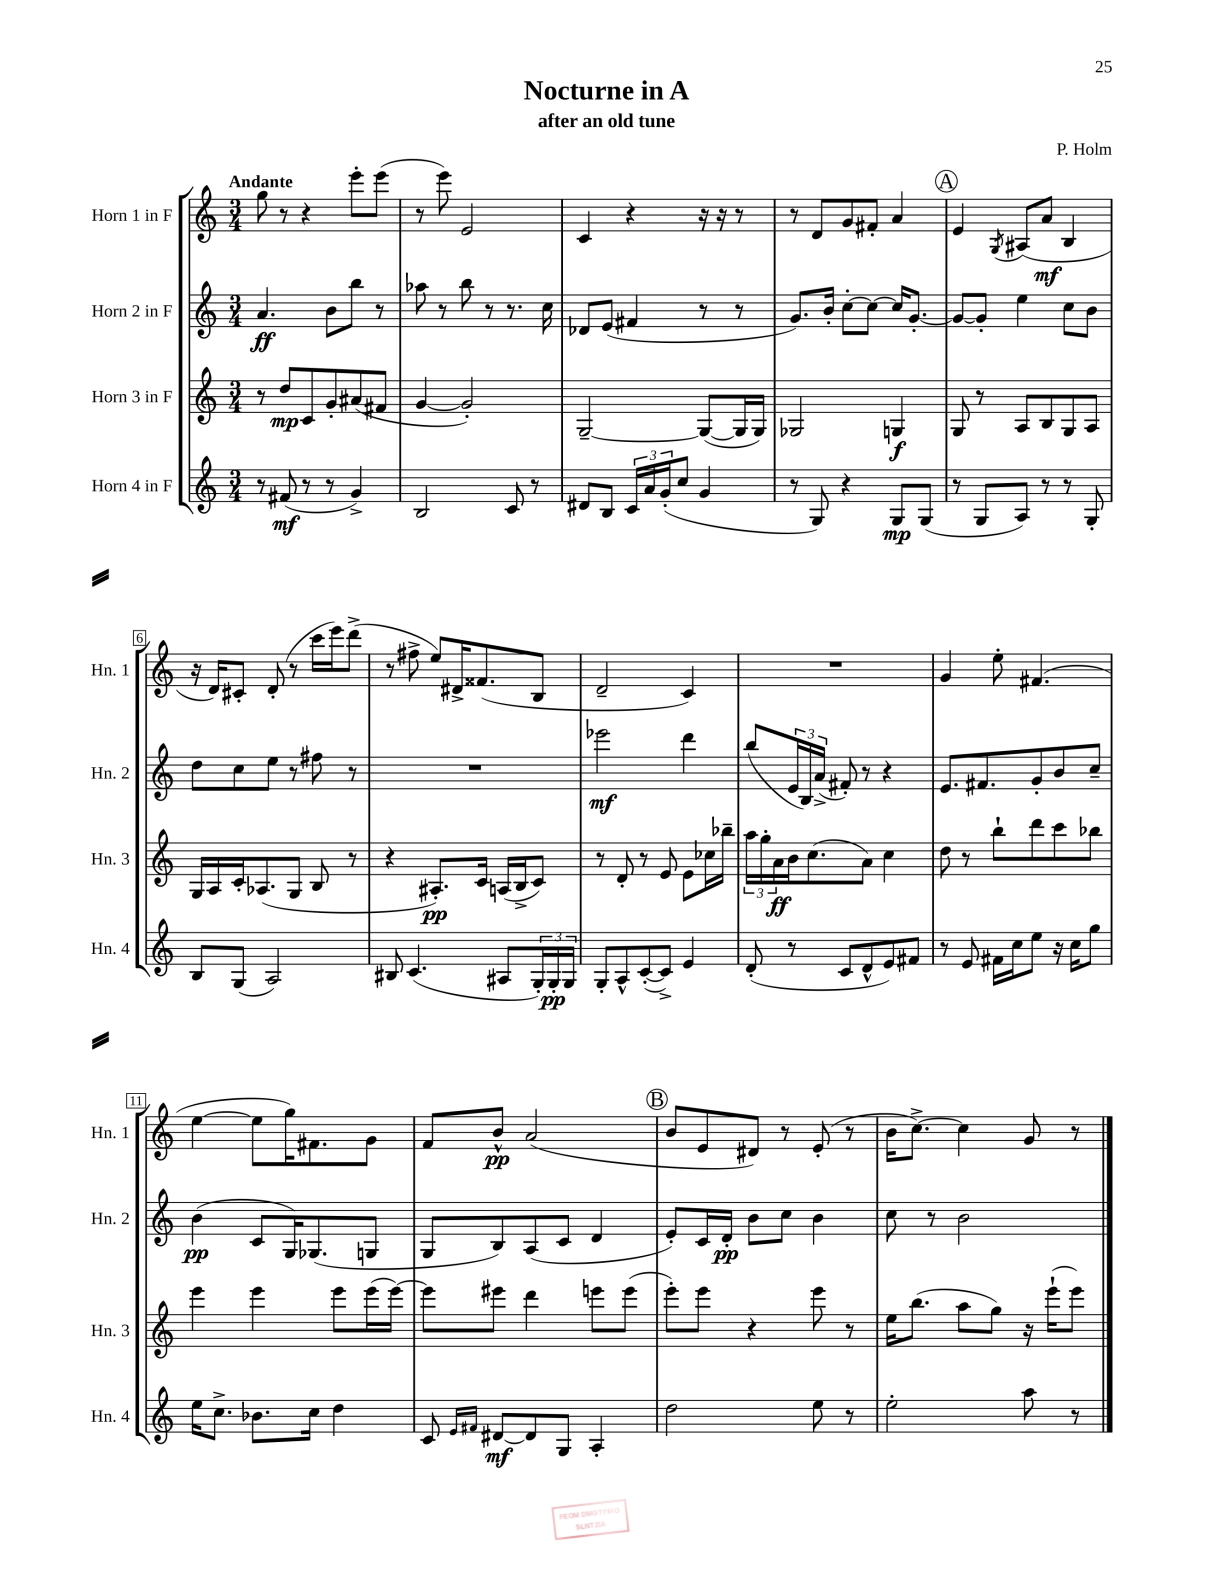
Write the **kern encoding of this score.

**kern	**dynam	**kern	**dynam	**kern	**dynam	**kern	**dynam
*part4	*part4	*part3	*part3	*part2	*part2	*part1	*part1
*staff4	*staff4	*staff3	*staff3	*staff2	*staff2	*staff1	*staff1
*I"Horn 4 in F	*	*I"Horn 3 in F	*	*I"Horn 2 in F	*	*I"Horn 1 in F	*
*I'Hn. 4	*	*I'Hn. 3	*	*I'Hn. 2	*	*I'Hn. 1	*
*clefG2	*	*clefG2	*	*clefG2	*	*clefG2	*
*k[]	*	*k[]	*	*k[]	*	*k[]	*
*M3/4	*	*M3/4	*	*M3/4	*	*M3/4	*
=1	=1	=1	=1	=1	=1	=1	=1
!	!	!	!	!	!	!LO:TX:a:B:t=Andante	!
8r	.	8r	.	4.a/	ff	8gg\	.
(8f#X/	mf	8dd/L	mp	.	.	8r	.
8r	.	8c/	.	.	.	4r	.
8r	.	8g'/	.	8b\L	.	.	.
4g^/)	.	(8a#X/	.	8bb\J	.	8eee'\L	.
.	.	8f#X/J	.	8r	.	(8eee\J	.
=2	=2	=2	=2	=2	=2	=2	=2
2B/	.	[4g/	.	8aa-X\	.	8r	.
.	.	.	.	8r	.	8eee\)	.
.	.	2g'/])	.	8bb\	.	2e/	.
.	.	.	.	8r	.	.	.
8c/	.	.	.	8.r	.	.	.
8r	.	.	.	.	.	.	.
.	.	.	.	16cc\	.	.	.
=3	=3	=3	=3	=3	=3	=3	=3
8d#X/L	.	[2G~/	.	8d-X/L	.	4c/	.
8B/J	.	.	.	(8e/J	.	.	.
24c/LL	.	.	.	4f#X/	.	4r	.
24a/	.	.	.	.	.	.	.
(24g'/J	.	.	.	.	.	.	.
8cc/J	.	.	.	.	.	.	.
4g/	.	(8G/L_	.	8r	.	16r	.
.	.	.	.	.	.	16r	.
.	.	16G/L]	.	8r	.	8r	.
.	.	16G/JJ)	.	.	.	.	.
=4	=4	=4	=4	=4	=4	=4	=4
8r	.	2G-X/	.	8.g/L)	.	8r	.
8G/)	.	.	.	.	.	8d/L	.
.	.	.	.	16b'/Jk	.	.	.
4r	.	.	.	[8cc'\L	.	8g/	.
.	.	.	.	8cc\J_	.	8f#X'/J	.
8G/L	mp	4Gn/	f	16cc/KL]	.	4a/	.
.	.	.	.	[8.g'/J	.	.	.
(8G/J	.	.	.	.	.	.	.
!!LO:REH:place=s1:t=A
=5	=5	=5	=5	=5	=5	=5	=5
8r	.	8G/	.	8g/L_	.	4e/	.
8G/L	.	8r	.	8g'/J]	.	.	.
.	.	.	.	.	.	8qG/	.
8A/J)	.	8A/L	.	4ee\	.	(8A#X/L	.
8r	.	8B/	.	.	.	8a/J	mf
8r	.	8G/	.	8cc\L	.	4B/	.
8G'/	.	8A/J	.	8b\J	.	.	.
!!LO:LB:g=z
=6	=6	=6	=6	=6	=6	=6	=6
8B/L	.	16G/LL	.	8dd\L	.	16r	.
.	.	16A/	.	.	.	16d/KL)	.
(8G/J	.	16c'/J	.	8cc\	.	8c#X'/J	.
.	.	(8.A-X/	.	.	.	.	.
2A/)	.	.	.	8ee\J	.	(8d'/	.
.	.	8G/J	.	8r	.	8r	.
.	.	8B/	.	8ff#X\	.	16ccc\LL	.
.	.	.	.	.	.	16eee\J)	.
.	.	8r	.	8r	.	(8ddd^\J	.
=7	=7	=7	=7	=7	=7	=7	=7
8B#X/	.	4r	.	2.r	.	8r	.
(4.c/	.	.	.	.	.	8ff#X^\	.
.	.	8.A#X'/L)	pp	.	.	8ee/L)	.
.	.	.	.	.	.	16d#X^/K	.
.	.	16c/Jk	.	.	.	(8.f##X/	.
8A#X/L	.	(16An/LL	.	.	.	.	.
.	.	16B^/J	.	.	.	.	.
24G'/L)	.	8c/J)	.	.	.	8B/J	.
24G'/	pp	.	.	.	.	.	.
24G/JJ	.	.	.	.	.	.	.
=8	=8	=8	=8	=8	=8	=8	=8
8G'/L	.	8r	.	2eee-X\	mf	2d~/	.
8A^^/	.	8d'/	.	.	.	.	.
([8c'/	.	8r	.	.	.	.	.
8c^/J])	.	8e/	.	.	.	.	.
4e/	.	8e\L	.	4ddd\	.	4c/)	.
.	.	16cc-X\L	.	.	.	.	.
.	.	16bb-X~\JJ	.	.	.	.	.
=9	=9	=9	=9	=9	=9	=9	=9
(8d'/	.	24aa\LL	.	(8bb/L	.	2.r	.
.	.	24gg'\	.	.	.	.	.
.	.	24a\	ff	.	.	.	.
8r	.	16b\J	.	24e/L	.	.	.
.	.	.	.	24B/)	.	.	.
.	.	(8.cc\	.	.	.	.	.
.	.	.	.	(24a^/JJ	.	.	.
8c/L	.	.	.	8f#X'/)	.	.	.
8d^^/	.	8a\J)	.	8r	.	.	.
8e/)	.	4cc\	.	4r	.	.	.
8f#X/J	.	.	.	.	.	.	.
=10	=10	=10	=10	=10	=10	=10	=10
8r	.	8dd\	.	8.e/L	.	4g/	.
8e/	.	8r	.	.	.	.	.
.	.	.	.	8.f#X/	.	.	.
16f#X\LL	.	8bb`\L	.	.	.	8ee'\	.
16cc\J	.	.	.	.	.	.	.
8ee\J	.	8ddd\	.	8g'/	.	(4.f#X/	.
16r	.	8ccc\	.	8b/	.	.	.
16cc\KL	.	.	.	.	.	.	.
8gg\J	.	8bb-X\J	.	8cc~/J	.	.	.
!!LO:LB:g=z
=11	=11	=11	=11	=11	=11	=11	=11
16ee\KL	.	4eee\	.	(4b\	pp	[4ee\	.
8.cc^\J	.	.	.	.	.	.	.
8.b-X\L	.	4eee\	.	8c/L	.	8ee\L]	.
.	.	.	.	16G/K)	.	16gg\K)	.
16cc\Jk	.	.	.	(8.G-X/	.	8.f#X\	.
4dd\	.	8eee\L	.	.	.	.	.
.	.	(16eee\L	.	8Gn/J	.	8g\J	.
.	.	[16eee\JJ)	.	.	.	.	.
=12	=12	=12	=12	=12	=12	=12	=12
8c/	.	8eee\L]	.	8G/L	.	8f/L	.
16qqe/LL	.	.	.	.	.	.	.
16qqf#X/JJ	.	.	.	.	.	.	.
[8d#X/L	mf	8eee#X\J	.	8B/)	.	8b^^/J	pp
8d#/]	.	4ddd\	.	(8A/	.	(2a/	.
8G/J	.	.	.	8c/J	.	.	.
4A'/	.	8eeen\L	.	4d/	.	.	.
.	.	(8eee\J	.	.	.	.	.
!!LO:REH:place=s1:t=B
=13	=13	=13	=13	=13	=13	=13	=13
2dd\	.	8eee'\L)	.	8e'/L)	.	8b/L	.
.	.	8eee\J	.	16c/L	.	8e/	.
.	.	.	.	16d'/JJ	pp	.	.
.	.	4r	.	8b\L	.	8d#X/J)	.
.	.	.	.	8cc\J	.	8r	.
8ee\	.	8eee\	.	4b\	.	(8e'/	.
8r	.	8r	.	.	.	8r	.
=14	=14	=14	=14	=14	=14	=14	=14
2ee'\	.	16ee\KL	.	8cc\	.	16b\KL	.
.	.	(8.bb\J	.	.	.	[8.cc^\J)	.
.	.	.	.	8r	.	.	.
.	.	8aa\L	.	2b\	.	4cc\]	.
.	.	8gg\J)	.	.	.	.	.
8aa\	.	16r	.	.	.	8g/	.
.	.	(16eee`\KL	.	.	.	.	.
8r	.	8eee\J)	.	.	.	8r	.
==	==	==	==	==	==	==	==
*-	*-	*-	*-	*-	*-	*-	*-
